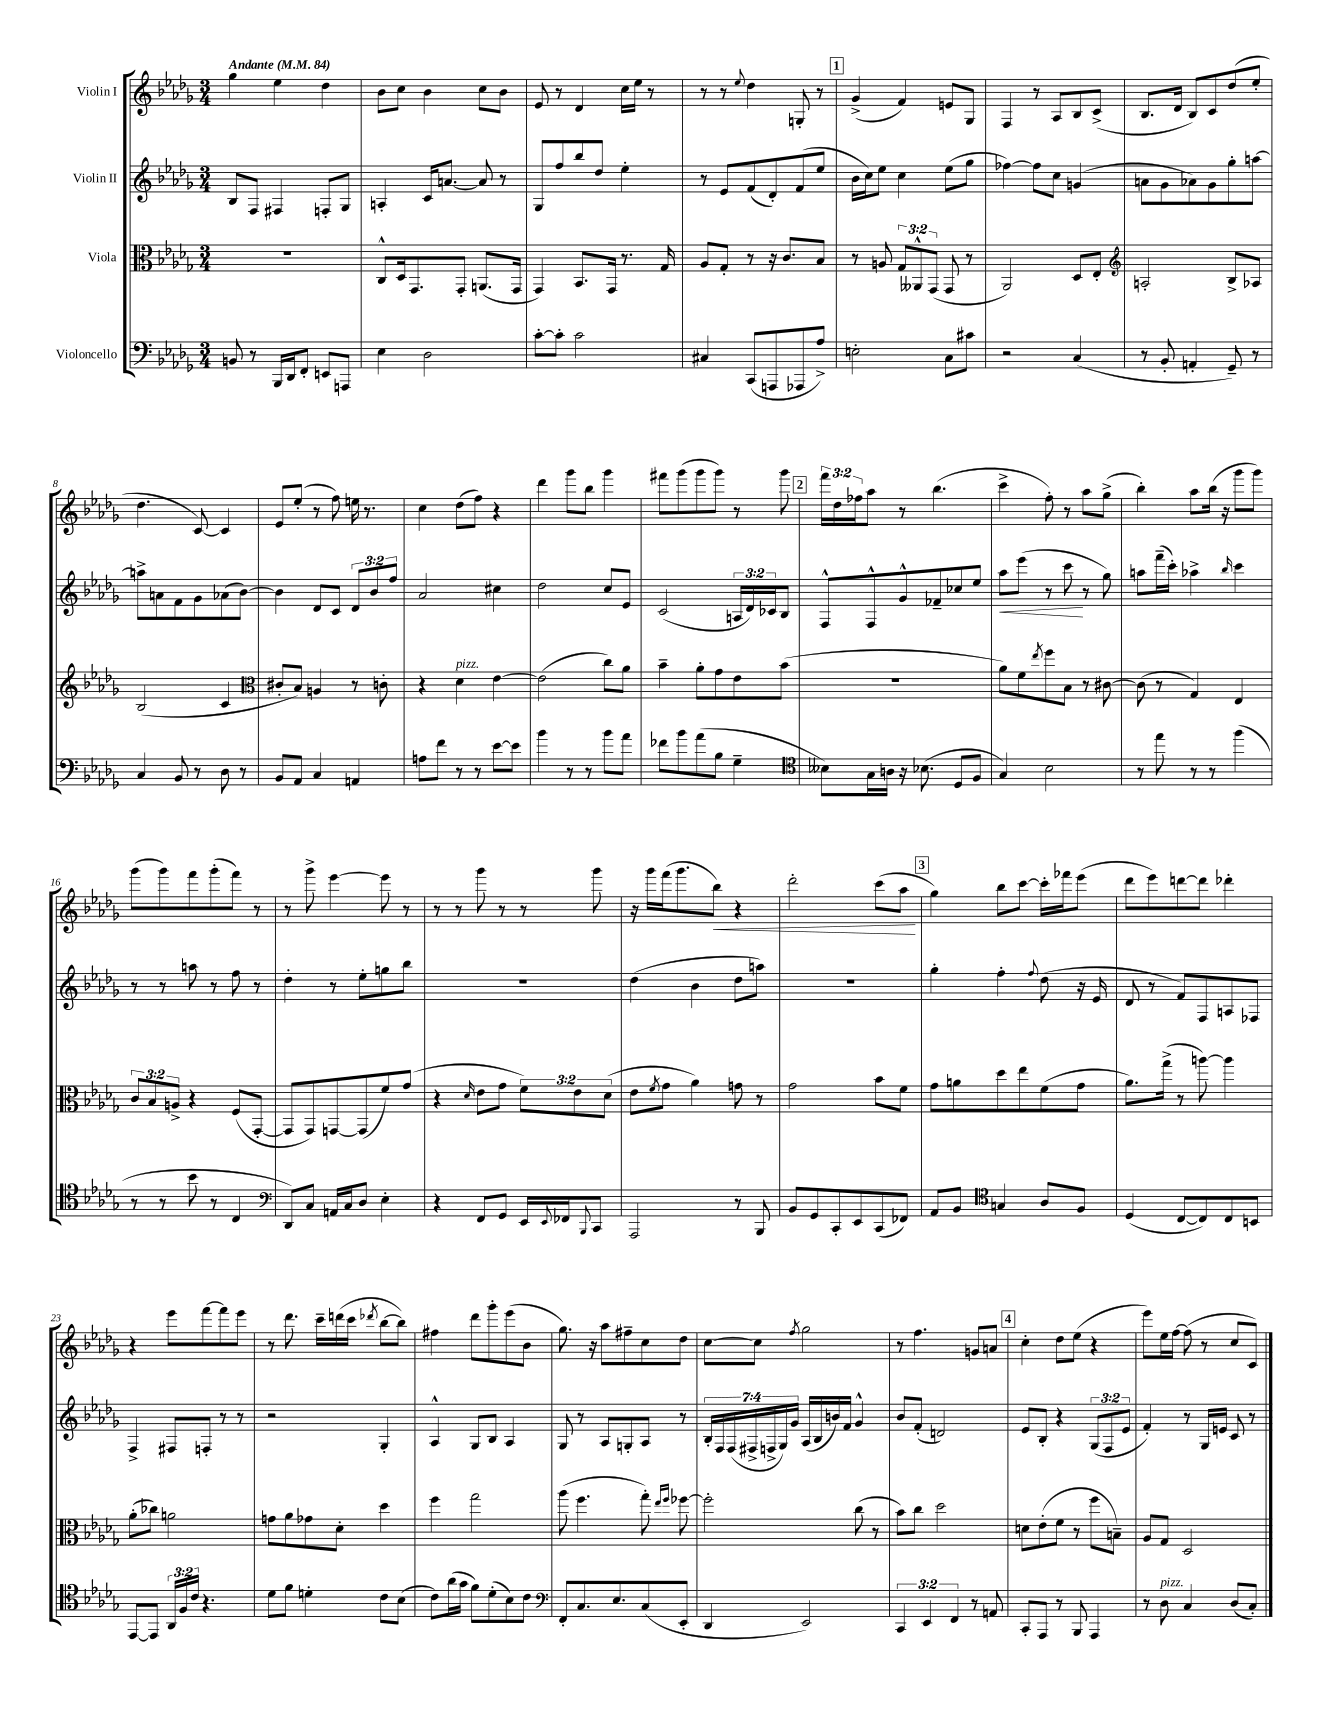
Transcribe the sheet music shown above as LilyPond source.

<<
\new StaffGroup <<
\new Staff = "s0" \with { instrumentName = "Violin I" } {
    \clef treble \key des \major \numericTimeSignature \time 3/4 \override Staff.TupletNumber.text = #tuplet-number::calc-fraction-text \tempo "Andante" 4 = 84
    ges''4 ees''4 des''4 |
    bes'8 c''8 bes'4 c''8 bes'8 |
    ees'8 r8 des'4 c''16 ees''16 r8 |
    r8 r8 \appoggiatura { ees''8 } des''4 g8-. r8 |
    \mark \markup { \box "1" } ges'4->( f'4) e'8 ges8 |
    f4 r8 aes8 bes8 c'8->( |
    bes8. des'16 bes8) c'8 des''8( ees''8-. |
    des''4. c'8~) c'4 |
    ees'8 ees''8-.( r8 f''8) e''16 r8. |
    c''4 des''8( f''8) r4 |
    des'''4 ges'''8 bes''8 ges'''4 |
    fis'''8 ges'''8( ges'''8 ges'''8) r8 ges'''8 |
    \mark \markup { \box "2" } \tuplet 3/2 { f'''16 des''16 fes''16 } aes''8 r8 bes''4.( |
    c'''4-> f''8-.) r8 aes''8 ges''8->( |
    bes''4-.) aes''8 bes''16( r16 ges'''8 ges'''8) |
    ges'''8( ges'''8) f'''8 ges'''8-.( f'''8) r8 |
    r8 ges'''8-> ees'''4~ ees'''8 r8 |
    r8 r8 ges'''8 r8 r8 ges'''8 |
    r16 ges'''16 f'''16( ges'''8. bes''8\<) r4 |
    des'''2-. c'''8( aes''8\! |
    \mark \markup { \box "3" } ges''4) bes''8 c'''8~ c'''16-. fes'''16 ees'''8( |
    des'''8 ees'''8) d'''8~ d'''8 des'''4-. |
    r4 ees'''8 f'''8~ f'''8 ees'''8 |
    r8 des'''8. c'''16-- d'''16( c'''16 \acciaccatura { des'''8 } bes''8~ bes''8) |
    fis''4 des'''8 ges'''8-. ees'''8( bes'8 |
    ges''8.) r16 aes''8 fis''8-- c''8 des''8 |
    c''8~ c''8 \acciaccatura { f''8 } ges''2 |
    r8 f''4. g'8 a'8 |
    \mark \markup { \box "4" } c''4-. des''8 ees''8( r4 |
    ees'''8) ees''16 f''16~ f''8( r8 c''8 c'8) \bar "|." |
}
\new Staff = "s1" \with { instrumentName = "Violin II" } {
    \clef treble \key des \major \numericTimeSignature \time 3/4 \override Staff.TupletNumber.text = #tuplet-number::calc-fraction-text
    bes8 f8 fis4 f8-. ges8 |
    a4-. c'16 a'8.~ a'8 r8 |
    ges8 f''8 bes''8 des''8 ees''4-. |
    r8 ees'8 f'8( des'8-.) f'8( ees''8 |
    \mark \markup { \box "1" } bes'16 c''16) ees''8 c''4 ees''8( ges''8 |
    fes''4~) fes''8 c''8 g'4( |
    a'8 ges'8 aes'8) ges'8 ges''8-. a''8~ |
    a''8-> a'8 f'8 ges'8 aes'8( bes'8~) |
    bes'4 des'8 c'8 \tuplet 3/2 { des'8 bes'8 f''8 } |
    aes'2 cis''4 |
    des''2 c''8 ees'8 |
    c'2( \tuplet 3/2 { a16 des'16) ces'16 } bes8 |
    \mark \markup { \box "2" } f8-^ f8-^ ges'8-^ fes'8-- ces''8 ees''8 |
    aes''8\< ees'''8( r8 c'''8\! r8 ges''8) |
    a''8 f'''16--( c'''16-.) aes''4-> \grace { bes''16 } c'''4 |
    r8 r8 a''8 r8 f''8 r8 |
    des''4-. r8 ees''8-. g''8 bes''8 |
    R2. |
    des''4( bes'4 des''8 a''8) |
    R2. |
    \mark \markup { \box "3" } ges''4-. f''4-. \appoggiatura { f''8 } des''8( r16 ees'16 |
    des'8 r8 f'8) f8 a8 fes8 |
    f4-> fis8 f8-. r8 r8 |
    r2 ges4-. |
    aes4-^ ges8 bes8 aes4 |
    ges8 r8 aes8 g8-. aes8 r8 |
    \tuplet 7/4 { bes16-. f16 f16( fis16-> f16-> ges16) ges'16 } aes16( bes16 b'16) f'16 ges'4-^ |
    bes'8 f'8-.( d'2) |
    \mark \markup { \box "4" } ees'8 bes8-. r4 \tuplet 3/2 { ges8( f8 ees'8 } |
    f'4-.) r8 ges16 e'16 c'8 r8 \bar "|." |
}
\new Staff = "s2" \with { instrumentName = "Viola" } {
    \clef alto \key des \major \numericTimeSignature \time 3/4 \override Staff.TupletNumber.text = #tuplet-number::calc-fraction-text
    R2. |
    c8-^ des16 ges,8. ges,8-. a,8.( ges,16 |
    ges,4) bes,8. ges,16 r8. ges16 |
    aes8 ges8-. r8 r16 c'8. bes8 |
    \mark \markup { \box "1" } r8 a8 \tuplet 3/2 { ges8 aeses,8-^ ges,8( } ges,8 r8 |
    aes,2) des8 ees8-. |
    \clef treble a2-. bes8-> aes8 |
    bes2( c'4 |
    \clef alto cis'8-. bes8) a4 r8 c'8-. |
    r4 des'4^\markup { \italic "pizz." } ees'4~ |
    ees'2( c''8) aes'8 |
    bes'4-- aes'8-. ges'8 ees'8 bes'8( |
    \mark \markup { \box "2" } R2. |
    aes'8) f'8 \acciaccatura { ees''8 } f''8 bes8 r8 cis'8~ |
    cis'8( r8 ges4) ees4 |
    \tuplet 3/2 { c'8 bes8 a8-> } r4 f8( ges,8~-. |
    ges,8 ges,8) g,8~ g,8( f'8) ges'8( |
    r4 \grace { des'16 } ees'8 ges'8 \tuplet 3/2 { f'8) ees'8 des'8( } |
    ees'8 \acciaccatura { f'8 } ges'8 aes'4) g'8 r8 |
    ges'2 bes'8 f'8 |
    \mark \markup { \box "3" } ges'8 a'8 des''8 ees''8 f'8( ges'8 |
    aes'8.) ges''16->( r8 a''8~) a''4 |
    aes'8-.( ces''8) a'2 |
    g'8 aes'8 ges'8 des'8-. des''4 |
    f''4 ges''2 |
    aes''8( f''4. ges''8-.) \grace { ees''16 f''16 } fes''8~ |
    fes''2-. c''8( r8 |
    bes'8) c''8 des''2 |
    \mark \markup { \box "4" } d'8 ees'8-.( f'8 r8 f''8 b8--) |
    aes8 ges8 des2 \bar "|." |
}
\new Staff = "s3" \with { instrumentName = "Violoncello" } {
    \clef bass \key des \major \numericTimeSignature \time 3/4 \override Staff.TupletNumber.text = #tuplet-number::calc-fraction-text
    b,8 r8 bes,,16 des,16 f,8-. e,8 a,,8 |
    ees4 des2 |
    c'8~-. c'8-. c'2 |
    cis4 c,8( a,,8 aes,,8 aes8->) |
    \mark \markup { \box "1" } e2-. c8 cis'8 |
    r2 c4( |
    r8 bes,8-. a,4-. ges,8--) r8 |
    c4 bes,8 r8 des8 r8 |
    bes,8 aes,8 c4 a,4 |
    a8 f'8 r8 r8 ees'8~ ees'8 |
    bes'4 r8 r8 bes'8 aes'8 |
    fes'8 bes'8 aes'8( bes8 ges4-- |
    \mark \markup { \box "2" } \clef tenor beses8) ges16 a16 r16 bes8.( des8 f8 |
    ges4) bes2 |
    r8 ees''8 r8 r8 f''4( |
    r8 r8 bes'8 r8 c4 |
    \clef bass des,8) c8 a,16 c16 des8 ees4-. |
    r4 f,8 ges,8 ees,16 \appoggiatura { ees,8 } fes,16 \appoggiatura { bes,,8 } c,8 |
    aes,,2 r8 bes,,8 |
    bes,8 ges,8 c,8-. ees,8 c,8( fes,8) |
    \mark \markup { \box "3" } aes,8 bes,8 \clef tenor g4 aes8 f8 |
    des4( c8~ c8) c8 b,8 |
    ees,8~ ees,8 \tuplet 3/2 { aes,16 f16 c'16 } r4. |
    des'8 f'8 d'4-. c'8 bes8( |
    c'8) aes'16( ges'16 f'8) des'8-.( bes8) c'8 |
    \clef bass f,8-. c8. ees8. c8( ees,8-. |
    des,4 ees,2) |
    \tuplet 3/2 { c,4 ees,4 f,4 } r8 a,8 |
    \mark \markup { \box "4" } c,8-. aes,,8 r8 bes,,8 aes,,4 |
    r8 des8^\markup { \italic "pizz." } c4 des8( c8-.) \bar "|." |
}
>>
>>
